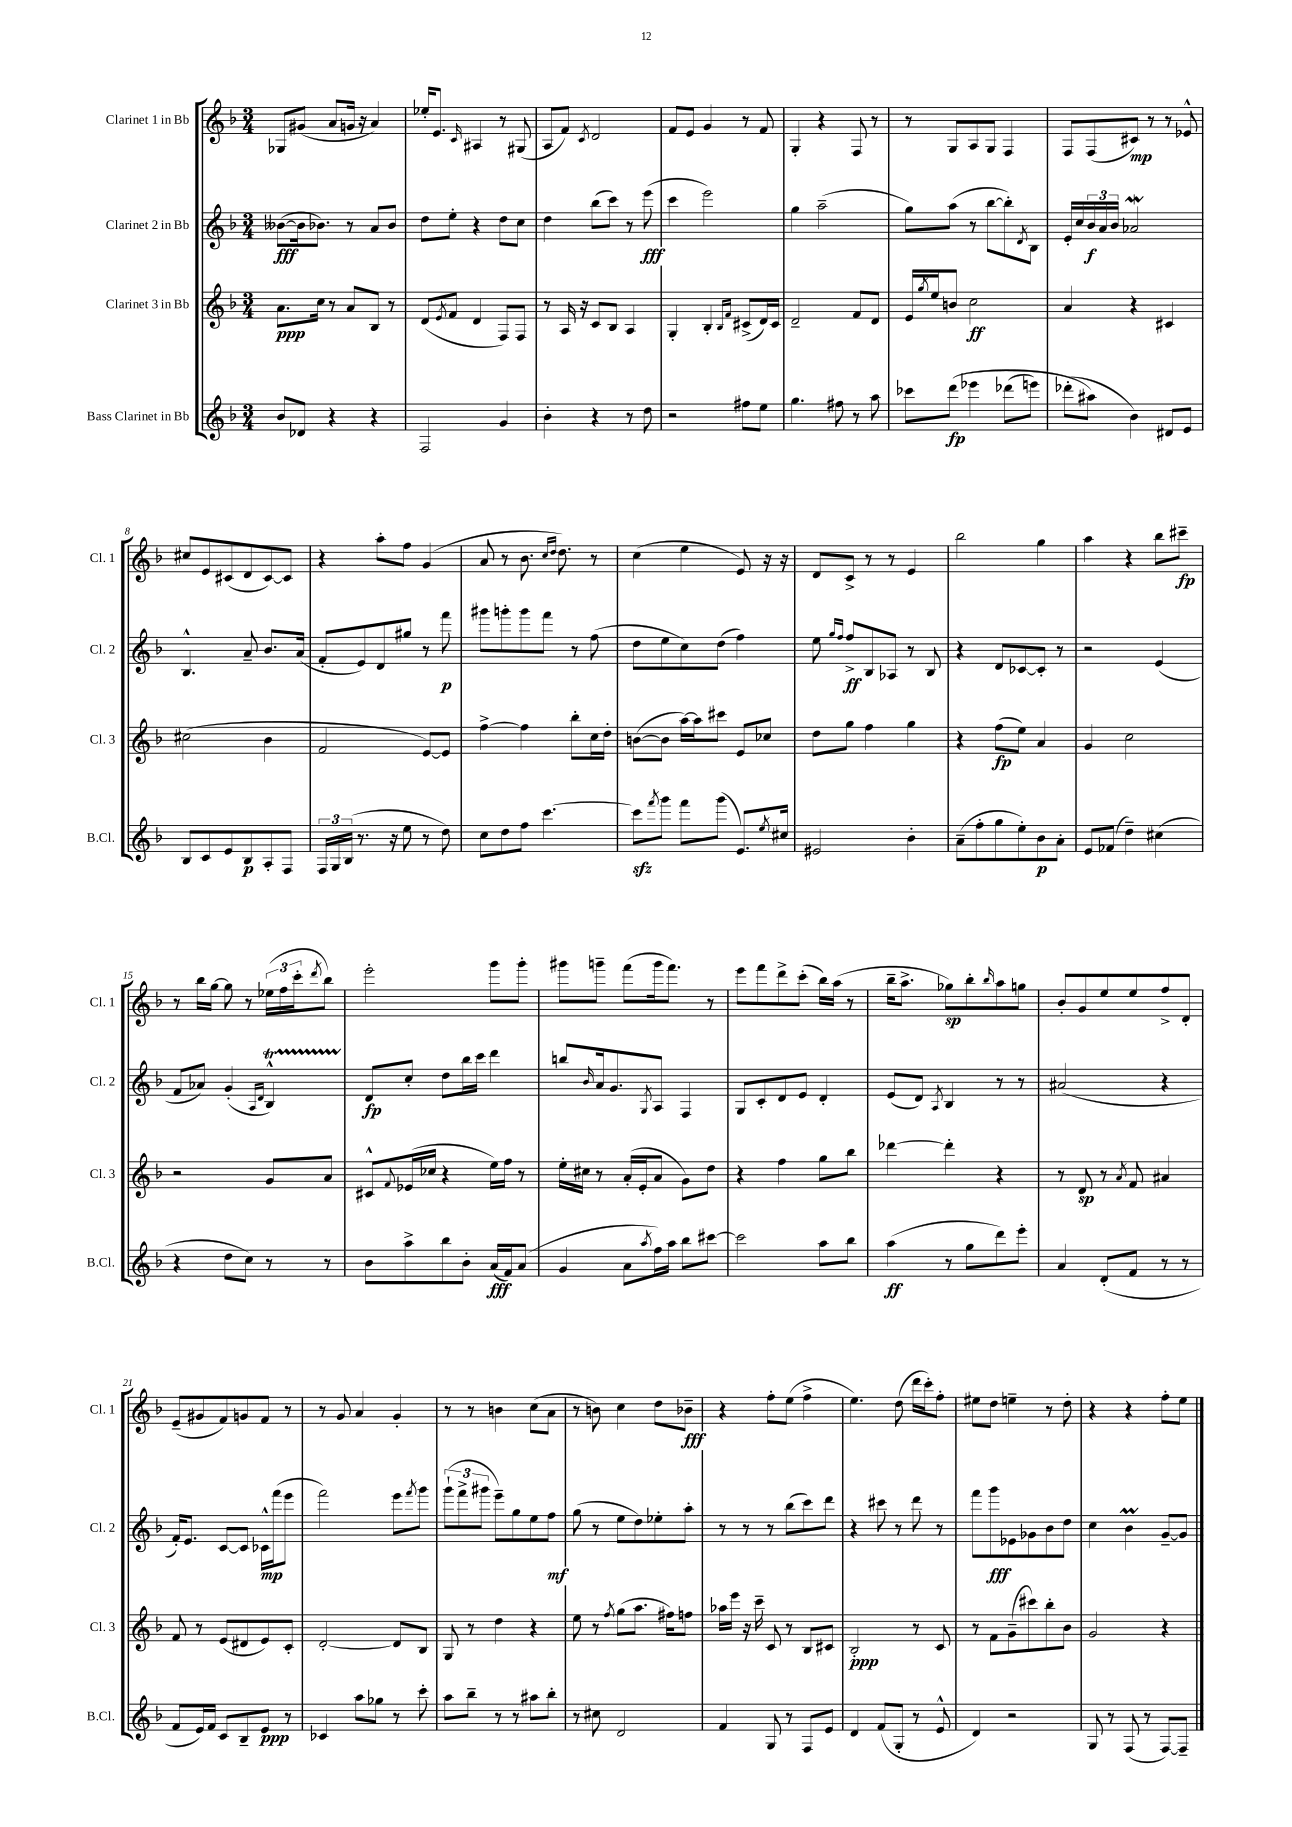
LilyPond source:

<<
\new StaffGroup <<
\new Staff = "s0" \with { instrumentName = "Clarinet 1 in Bb" shortInstrumentName = "Cl. 1" } {
    \clef treble \key f \major \numericTimeSignature \time 3/4
    ges8 gis'8( a'8 g'16 r16 a'4) |
    ees''16-. e'8. \grace { c'16 } ais4 r8 gis8( |
    a8 f'8) \acciaccatura { c'8 } d'2 |
    f'8 e'8 g'4 r8 f'8 |
    g4-. r4 f8 r8 |
    r8 g8 a8 g8 f4 |
    f8 f8( cis'8\mp) r8 r8 ees'8-^ |
    cis''8 e'8 cis'8( d'8 cis'8~) cis'8 |
    r4 a''8-. f''8 g'4( |
    a'8 r8 bes'8. \grace { c''16 d''16 } d''8.) r8 |
    c''4( e''4 e'8) r16 r16 |
    d'8 c'8-> r8 r8 e'4 |
    bes''2 g''4 |
    a''4 r4 bes''8 cis'''8--\fp |
    r8 bes''16 g''16~ g''8 r8 \tuplet 3/2 { ees''16( f''16 c'''16-. } \acciaccatura { d'''8 } bes''8) |
    e'''2-. g'''8 g'''8-. |
    gis'''8 g'''8-- f'''8( g'''16 f'''8.) r8 |
    e'''8 f'''8 d'''8-> c'''8-.( bes''16) a''16( r8 |
    bes''16-- a''8.-> ges''8\sp) bes''8-. \grace { bes''16 } a''8 g''8 |
    bes'8-. g'8 e''8 e''8 f''8-> d'8-. |
    e'8--( gis'8 f'8) g'8 f'8 r8 |
    r8 g'8 a'4 g'4-. |
    r8 r8 b'4 c''8( a'8 |
    r8 b'8) c''4 d''8 bes'8--\fff |
    r4 f''8-. e''8( f''4-> |
    e''4.) d''8( d'''16 c'''16-.) f''8-. |
    eis''8 d''8 e''4-- r8 d''8-. |
    r4 r4 f''8-. e''8 \bar "|." |
}
\new Staff = "s1" \with { instrumentName = "Clarinet 2 in Bb" shortInstrumentName = "Cl. 2" } {
    \clef treble \key f \major \numericTimeSignature \time 3/4
    beses'8~\fff( beses'16 bes'8.) r8 a'8 bes'8 |
    d''8 e''8-. r4 d''8 c''8 |
    d''4 bes''8( c'''8) r8 e'''8\fff( |
    c'''4 e'''2) |
    g''4 a''2--( |
    g''8) a''8( r8 bes''8~ bes''8-.) \acciaccatura { d'8 } bes8 |
    e'16-. c''16 \tuplet 3/2 { bes'16\f a'16 bes'16 } aes'2\mordent |
    bes4.-^ a'8-- bes'8. a'16( |
    f'8-. e'8) d'8 gis''8 r8 f'''8\p |
    gis'''8 g'''8-. g'''8 f'''8 r8 f''8( |
    d''8 e''8 c''8) d''8( f''4) |
    e''8 \grace { g''16 f''16 } f''8->\ff bes8 aes8 r8 bes8 |
    r4 d'8 ces'8~ ces'8-. r8 |
    r2 e'4( |
    f'8 aes'8) g'4-.( \grace { a16 d'16 } bes4-^\startTrillSpan) |
    d'8\stopTrillSpan\fp c''8-. d''8 bes''16 c'''16 d'''4 |
    b''8 \grace { bes'16 } a'16 g'8. \acciaccatura { g8 } a8 f4 |
    g8 c'8-. d'8 e'8 d'4-. |
    e'8( d'8) \acciaccatura { a8 } bes4 r8 r8 |
    ais'2( r4 |
    f'16-.) e'8. c'8~ c'8 ces'16-^\mp f'''16( e'''8 |
    f'''2) e'''8 \acciaccatura { f'''8 } g'''8 |
    \tuplet 3/2 { g'''8-!( f'''8-> gis'''8 } e'''8--) g''8 e''8 f''8\mf |
    g''8( r8 e''8 d''8) ees''8-. a''8-. |
    r8 r8 r8 bes''8( c'''8) d'''8 |
    r4 cis'''8 r8 d'''8 r8 |
    f'''8 g'''8\fff ees'8 ges'8 bes'8 d''8 |
    c''4 bes'4\prall g'8~-- g'8 \bar "|." |
}
\new Staff = "s2" \with { instrumentName = "Clarinet 3 in Bb" shortInstrumentName = "Cl. 3" } {
    \clef treble \key f \major \numericTimeSignature \time 3/4
    a'8.\ppp c''16 r8 a'8 bes8 r8 |
    d'8( \acciaccatura { e'8 } f'8 d'4 f8) f8 |
    r8 a16 r16 c'8 bes8 a4 |
    g4-. bes4-. \grace { bes16 f'16 } cis'8->( d'16) cis'16 |
    d'2-- f'8 d'8 |
    e'16 \acciaccatura { g''8 } e''16 b'8 c''2\ff |
    a'4 r4 cis'4 |
    cis''2( bes'4 |
    f'2 e'8~) e'8 |
    f''4~-> f''4 bes''8-. c''16 d''16-. |
    b'8~( b'8 a''16~) a''16 cis'''8 e'8 ces''8 |
    d''8 g''8 f''4 g''4 |
    r4 f''8\fp( e''8) a'4 |
    g'4 c''2 |
    r2 g'8 a'8 |
    cis'8-^ \appoggiatura { f'8 } ees'16( ces''16 r4 e''16) f''16 r8 |
    e''16-. cis''16 r8 a'16-.( e'16-. a'8 g'8) d''8 |
    r4 f''4 g''8 bes''8 |
    des'''4~ des'''4-. r4 |
    r8 d'8\sp r8 \acciaccatura { a'8 } f'8 ais'4 |
    f'8 r8 e'8( dis'8 e'8) c'8-. |
    d'2~-. d'8 bes8 |
    g8 r8 d''4 r4 |
    e''8 r8 \acciaccatura { f''8 } g''8( a''8. fis''16) f''8 |
    aes''16 e'''16 r16 c'''16-- c'8 r8 bes8 cis'8 |
    bes2-.\ppp r8 c'8 |
    r8 f'8 g'8--( cis'''8) bes''8-. bes'8 |
    g'2 r4 \bar "|." |
}
\new Staff = "s3" \with { instrumentName = "Bass Clarinet in Bb" shortInstrumentName = "B.Cl." } {
    \clef treble \key f \major \numericTimeSignature \time 3/4
    bes'8 des'8 r4 r4 |
    f2 g'4 |
    bes'4-. r4 r8 d''8 |
    r2 fis''8 e''8 |
    g''4. fis''8 r8 a''8 |
    ces'''8 d'''8\fp\( ees'''4 des'''8( e'''8) |
    des'''8-.( ais''8\) bes'4) dis'8 e'8 |
    bes8 c'8 e'8 bes8\p a8-. f8 |
    \tuplet 3/2 { f16 g16 bes16( } r8. r16 e''8 r8 d''8) |
    c''8 d''8 f''8 c'''4.~ |
    c'''8\sfz \acciaccatura { f'''8 } g'''8 f'''8 g'''8( e'8.) \acciaccatura { e''8 } cis''16 |
    eis'2 bes'4-. |
    a'8--( f''8-. g''8 e''8-.) bes'8\p a'8-. |
    e'8 fes'8( d''4--) cis''4( |
    r4 d''8 c''8) r8 r8 |
    bes'8 a''8-> bes''8 bes'8-. a'16\fff( f'16) a'8( |
    g'4 a'8 \acciaccatura { a''8 } f''16) a''16 bes''8 cis'''8~ |
    cis'''2 a''8 bes''8 |
    a''4\ff( r8 g''8 d'''8) e'''8-. |
    a'4 d'8-.( f'8 r8 r8 |
    f'8 e'16) f'16 c'8 bes8-- e'8\ppp r8 |
    ces'4 a''8 ges''8 r8 c'''8-. |
    a''8 bes''8-- r8 r8 ais''8 bes''8-. |
    r8 cis''8 d'2 |
    f'4 g8 r8 f8 e'8 |
    d'4 f'8( g8-. r8 e'8-^ |
    d'4) r2 |
    g8 r8 f8( r8 f8~) f8-- \bar "|." |
}
>>
>>
